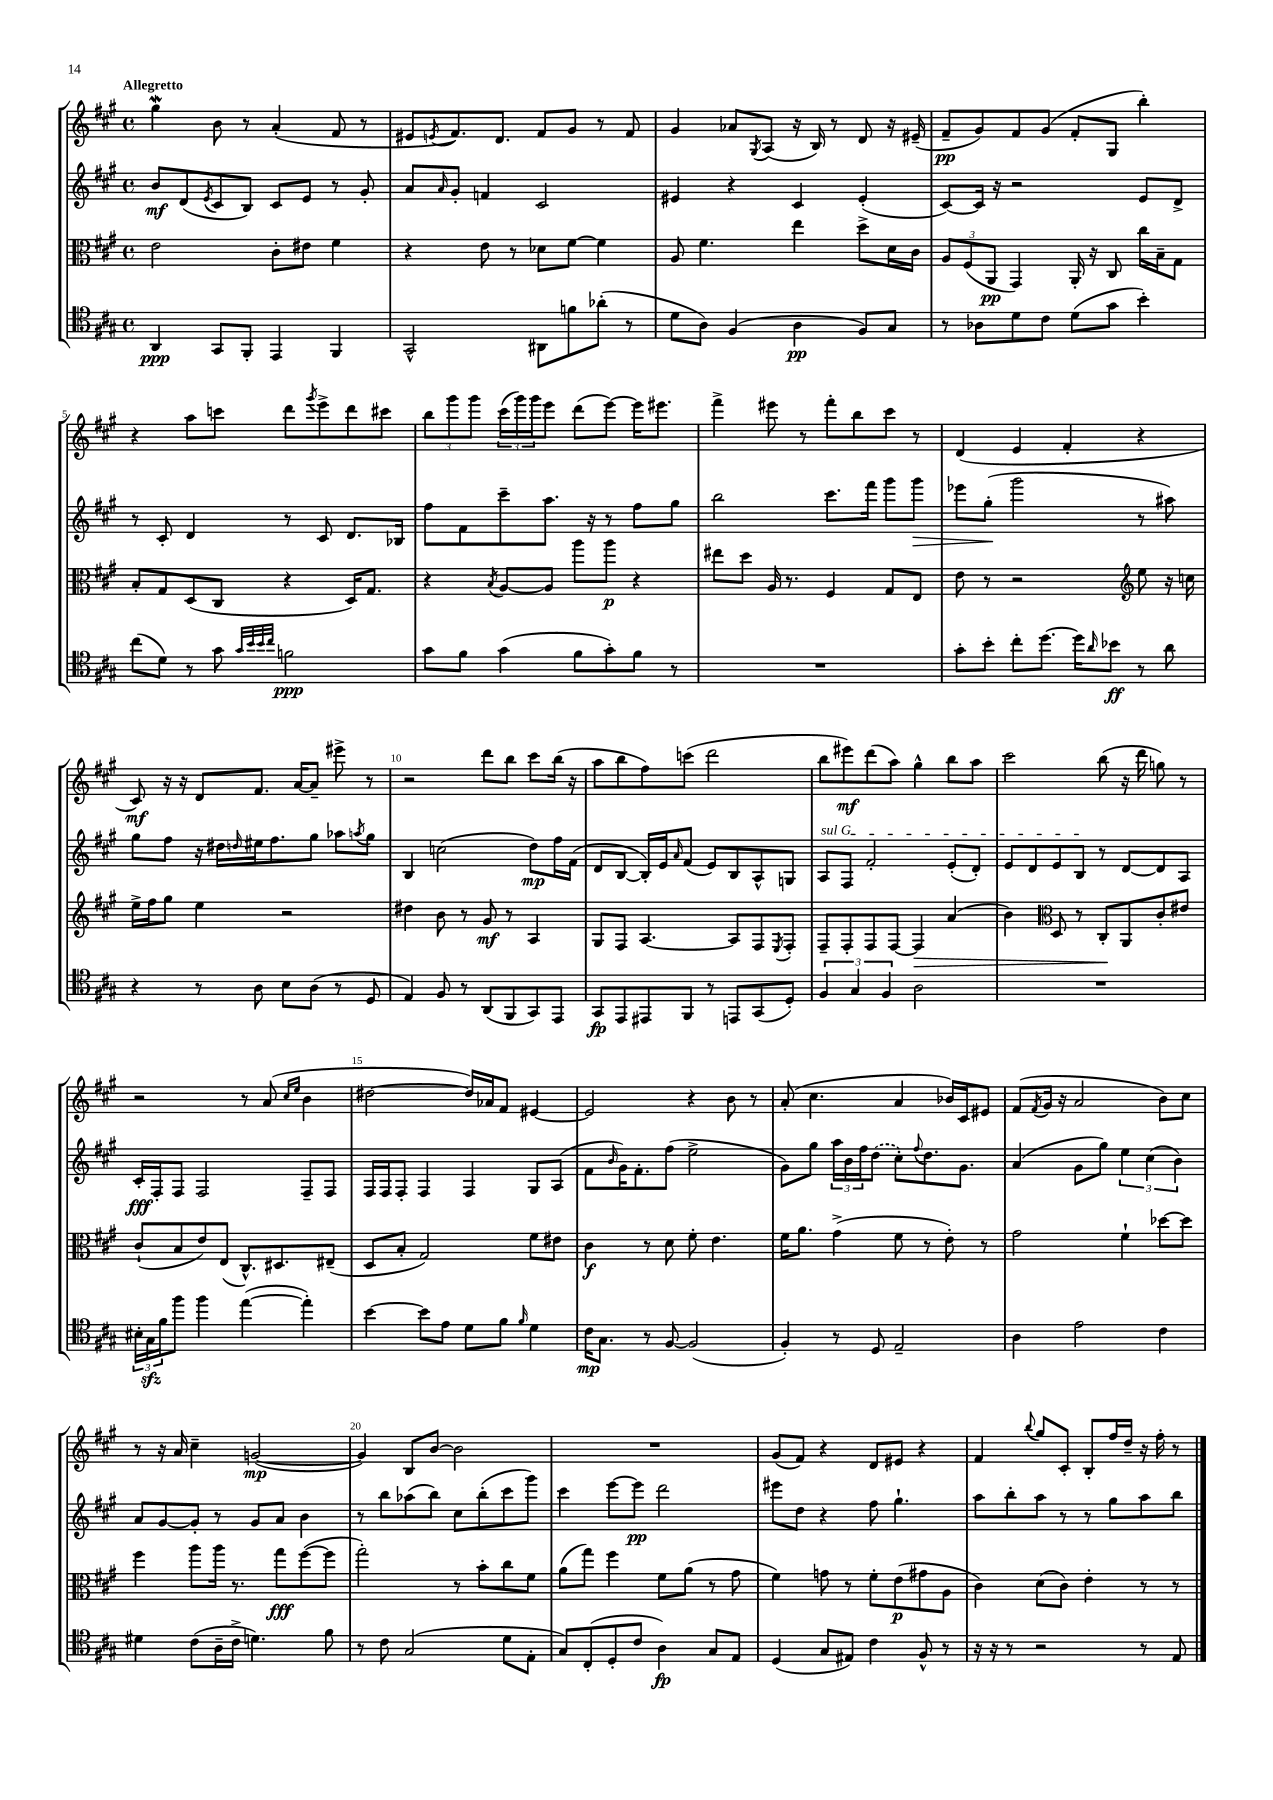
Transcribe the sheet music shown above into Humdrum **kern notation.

**kern	**kern	**kern	**kern
*staff4	*staff3	*staff2	*staff1
*clefC4	*clefC3	*clefG2	*clefG2
*k[f#c#g#]	*k[f#c#g#]	*k[f#c#g#]	*k[f#c#g#]
*M4/4	*M4/4	*M4/4	*M4/4
*met(c)	*met(c)	*met(c)	*met(c)
4AA	2e	8b	4gg#
.	.	(8d	.
.	.	8qe	.
8GG#	.	8c#	8b
8FF#'	.	8B)	8r
4EE	8c#'	8c#	(4a'
.	8e#	8e	.
4FF#	4f#	8r	8f#
.	.	8g#'	8r
=	=	=	=
2GG#^^	4r	8a	8e#
.	.	16qqa	8qe
.	.	8g#'	8.f#)
.	8e	4f	.
.	.	.	8.d
.	8r	.	.
8AA#	8d-	2c#	8f#
8f	[8f#	.	8g#
(8a-'	4f#]	.	8r
8r	.	.	8f#
=	=	=	=
8d	8A	4e#	4g#
8A)	4.f#	.	.
(4F#	.	4r	8a-
.	.	.	8qG#
.	.	.	(8A
4A	4ee	4c#	16r
.	.	.	16B)
.	.	.	8r
8F#)	8dd^	(4e#'	8d
8G#	16d	.	16r
.	16c#	.	(16e#~
=	=	=	=
8r	12A	[8c#)	8f#~
.	(12F#	.	.
8A-	.	16c#]	8g#)
.	12AA	.	.
.	.	16r	.
8d	4GG#)	2r	8f#
8c#	.	.	(8g#
(8d	16AA'	.	8f#'
.	16r	.	.
8g#	8C#	.	8G#
4b')	16cc#	8e	4bb')
.	16B~	.	.
.	8G#	8d^	.
=	=	=	=
(8cc#	8B'	8r	4r
8d)	8G#	8c#'	.
8r	(8D	4d	8aa
8g#	8C#	.	8ccc
32qqg#	.	.	.
32qqb	.	.	.
32qqb	.	.	.
32qqcc#	.	.	.
2f	4r	8r	8ddd
.	.	.	8qggg#
.	.	8c#	8eee^
.	16D)	8.d	8ddd
.	8.G#	.	.
.	.	.	8ccc#
.	.	16B-	.
=	=	=	=
8g#	4r	8ff#	12bb
.	.	.	12ggg#
8f#	.	8f#	.
.	.	.	12ggg#
.	8qB	.	.
(4g#	[8A	8ccc#~	(24ccc#
.	.	.	24ggg#)
.	.	.	24ggg#
.	8A]	8.aa	8eee
8f#	8aa	.	(8ddd
.	.	16r	.
8g#')	8aa	8r	[8eee)
8f#	4r	8ff#	16eee]
.	.	.	8.eee#
8r	.	8gg#	.
=	=	=	=
1r	8ee#	2bb	4fff#^
.	8dd	.	.
.	16A	.	8eee#
.	8.r	.	.
.	.	.	8r
.	4F#	8.ccc#	8fff#'
.	.	.	8bb
.	.	16fff#	.
.	8G#	8ggg#	8ccc#
.	8E	8ggg#	8r
=	=	=	=
8g#'	8e	8eee-	(4d
8b'	8r	(8gg#'	.
8cc#'	2r	2ggg#	4e
[8.dd	.	.	.
.	.	.	4f#'
16dd]	.	.	.
16qqa	.	.	.
8b-	.	.	.
*	*clefG2	*	*
8r	8ee	8r	4r
8a	16r	8aa#)	.
.	16cc	.	.
=	=	=	=
4r	16ee^	8gg#	8c#)
.	16ff#	.	.
.	8gg#	8ff#	16r
.	.	.	16r
8r	4ee	16r	8d
.	.	16dd#	.
.	.	16qqdd	.
8A	.	16ee#	8.f#
.	.	8.ff#	.
8B	2r	.	.
.	.	.	[16a
(8A	.	8gg#	8a~]
8r	.	8aa-	8eee#^
.	.	8qaa	.
8D	.	8gg#	8r
=	=	=	=
4E)	4dd#	4B	2r
8F#	8b	(2cc	.
8r	8r	.	.
(8AA	8g#	.	8ddd
8FF#	8r	.	8bb
8GG#)	4A	8dd)	8ccc#
8EE	.	16ff#	(16bb
.	.	(16f#	16r
=	=	=	=
8GG#	8G#	8d	8aa
8EE	8F#	[8B	8bb
8EE#	[4.A	16B'])	8ff#)
.	.	16e	.
.	.	16qqa	.
8FF#	.	(8f#	(8ccc
8r	.	8e)	2ddd
8EE	8A]	8B	.
(8GG#	8F#	8A^^	.
.	8qE	.	.
8D')	8F#'	8G	.
=	=	=	=
6F#	8F#~	8A	8bb
.	8F#'	8F#	8eee#)
6G#	.	.	.
.	8F#	2f#'	(8ddd
6F#	.	.	.
.	[8F#	.	8aa)
2A	4F#]	.	4gg#^^
.	(4a	(8e'	8bb
.	.	8d')	8aa
=	=	=	=
1r	4b)	8e	2ccc#
.	.	8d	.
*	*clefC3	*	*
.	8D	8e	.
.	8r	8B	.
.	8C#'	8r	(8bb
.	8AA	[8d	16r
.	.	.	16ddd
.	8c#'	8d]	8gg)
.	8e#	8A	8r
=	=	=	=
24B#'	(8c#`	16c#'	2r
24G#	.	.	.
.	.	16F#'	.
24f#	.	.	.
8ff#	8B	8F#	.
4ff#	8e)	2F#	.
.	(8E	.	.
([4ee	8.C#^^)	.	8r
.	.	.	(8a
.	8.D#	.	.
.	.	.	16qqcc#
.	.	.	16qqee
4ee'])	.	8F#~	4b
.	(8E#~	8F#	.
=	=	=	=
[4b	8D	16F#	[2dd#
.	.	16F#	.
.	8B'	8F#'	.
8b]	2G#)	4F#	.
8e	.	.	.
8d	.	4F#	16dd#])
.	.	.	16a-
8f#	.	.	8f#
16qqf#	.	.	.
4d	8f#	8G#	[4e#
.	8e#	(8A	.
=	=	=	=
16c#	4c#	8f#	2e#]
8.G#	.	.	.
.	.	16qqb	.
.	.	16g#)	.
.	.	8.f#'	.
8r	8r	.	.
[8F#	8d	(8ff#	.
(2F#]	8f#'	2ee^	4r
.	4.e	.	.
.	.	.	8b
.	.	.	8r
=	=	=	=
4F#')	16f#	8g#)	(8a'
.	8.a	.	.
.	.	8gg#	4.cc#
8r	(4g#^	24aa	.
.	.	24b	.
.	.	24ff#	.
8D	.	(8dd	.
2E~	8f#	8cc#')	4a
.	.	8qqff#	.
.	8r	8.dd	.
.	8e')	.	16b-)
.	.	8.g#	16c#
.	8r	.	8e#
=	=	=	=
4A	2g#	(4a	(8f#
.	.	.	8qf#
.	.	.	16g#
.	.	.	16r
2e	.	8g#	2a
.	.	8gg#)	.
.	4f#`	6ee	.
.	.	(6cc#	.
4c#	[8dd-	.	8b)
.	.	6b)	.
.	8dd-]	.	8cc#
=	=	=	=
4d#	4ff#	8a	8r
.	.	[8g#	16r
.	.	.	16a
(8c#	8aa	8g#']	4cc#~
16A~	16aa	8r	.
16c#^	8.r	.	.
4.d)	.	8g#	([2g
.	8gg#	8a	.
.	([8ff#	4b	.
8f#	8ff#]	.	.
=	=	=	=
8r	2gg#')	8r	4g])
8c#	.	8bb	.
(2G#	.	(8aa-	8B
.	.	8bb)	[8b
.	8r	8cc#	2b]
.	8b'	(8bb'	.
8d	8cc#	8ccc#	.
8E'	8f#	8ggg#)	.
=	=	=	=
8G#)	(8a	4ccc#	1r
(8C#'	8gg#)	.	.
8D'	4ff#	[8eee	.
8c#	.	8eee]	.
4A)	8f#	2ddd	.
.	(8a	.	.
8G#	8r	.	.
8E	8g#	.	.
=	=	=	=
(4D	4f#)	8eee#	(8g#
.	.	8dd	8f#)
8G#	8g	4r	4r
8E#)	8r	.	.
4c#	8f#'	8ff#	8d
.	(8e	4.gg#`	8e#
8F#^^	8g#	.	4r
8r	8A	.	.
=	=	=	=
16r	4c#)	8aa	4f#
16r	.	.	.
8r	.	8bb'	.
.	.	.	8qqbb
2r	(8d	8aa	8gg#
.	8c#)	8r	8c#'
.	4e'	8r	8B'
.	.	8gg#	16ff#
.	.	.	16dd~
8r	8r	8aa	16r
.	.	.	16ff#'
8E	8r	8bb	8r
==	==	==	==
*-	*-	*-	*-
